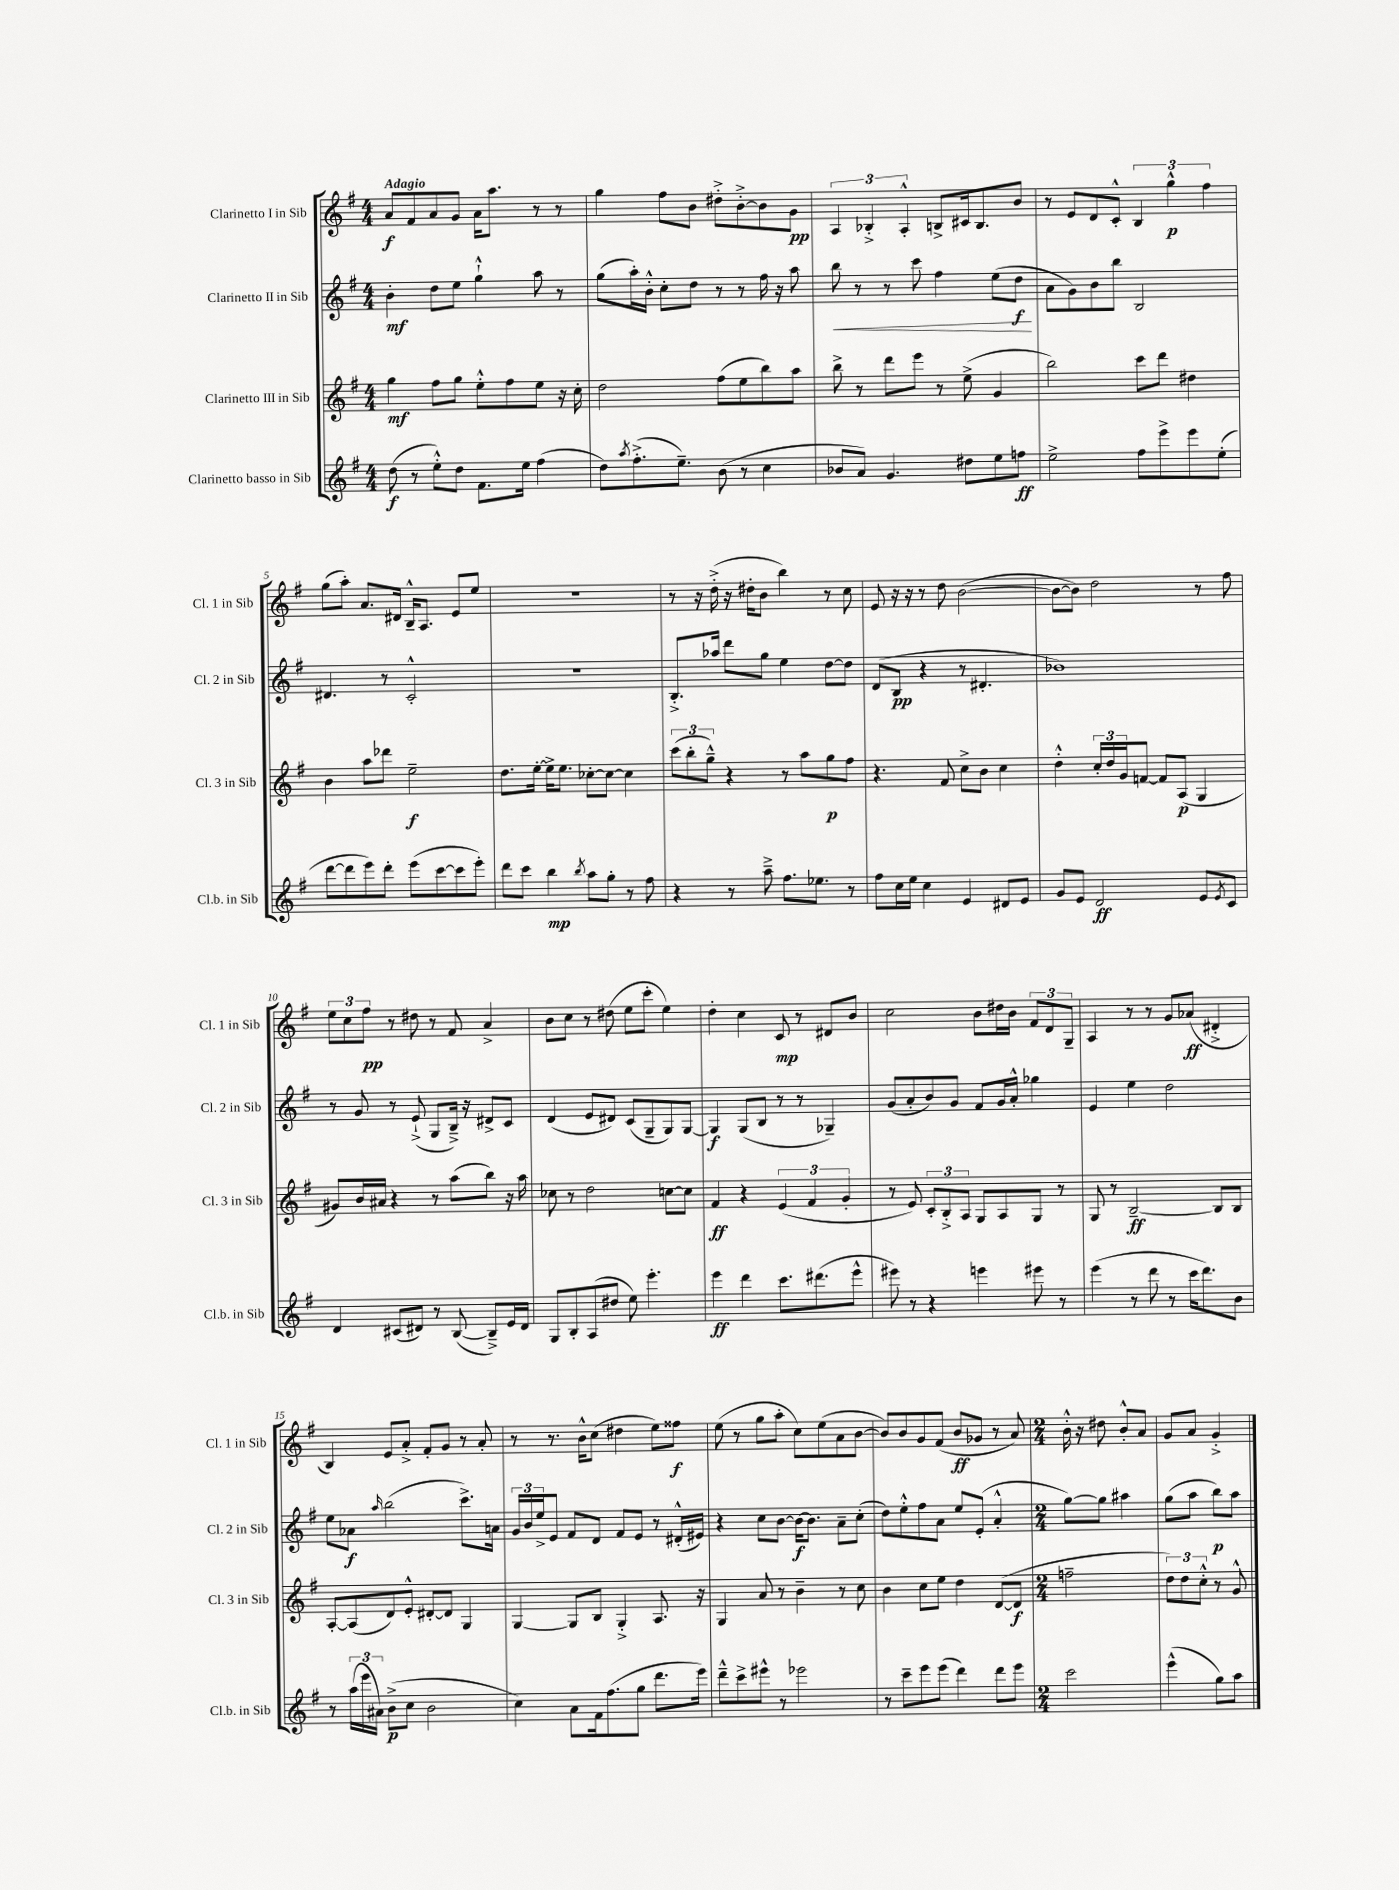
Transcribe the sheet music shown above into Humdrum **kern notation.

**kern	**kern	**kern	**kern
*staff4	*staff3	*staff2	*staff1
*clefG2	*clefG2	*clefG2	*clefG2
*k[f#]	*k[f#]	*k[f#]	*k[f#]
*M4/4	*M4/4	*M4/4	*M4/4
(8dd	4gg	4b'	8a
8r	.	.	8f#
8ee'^^)	8ff#	8dd	8a
8dd	8gg	8ee	8g
8.f#	8ee'^^	4gg`^^	16a
.	.	.	8.aa
.	8ff#	.	.
16ee	.	.	.
(4ff#	8ee	8aa	8r
.	16r	8r	8r
.	16cc'	.	.
=	=	=	=
8dd)	2dd	(8gg	4gg
8qaa	.	.	.
(8.ff#'^	.	16aa')	.
.	.	16b'^^	.
.	.	8cc'	8ff#
8.ee~)	.	.	.
.	.	8dd	8b
(8b	(8ff#	8r	8dd#'^
8r	8ee	8r	[8b'^
4cc	8bb)	16ff#	8b]
.	.	16r	.
.	8aa	8aa	8g
=	=	=	=
8b-	8bb^	8bb	6A
8a)	8r	8r	.
.	.	.	6B-'^
4.g	8ddd	8r	.
.	.	.	6A'^^
.	8eee	8ccc	.
.	8r	4ff#	8B^
8dd#	(8ee^	.	16c#
.	.	.	8.B
8ee	4g	(8ee	.
8ff	.	8dd	8b
=	=	=	=
2ee^	2bb)	8a	8r
.	.	8g)	8e
.	.	8b	8d
.	.	8bb	8c'^^
8ff#	8ccc	2B	6B
8eee^	8ddd	.	.
.	.	.	6gg^^
8eee	4dd#	.	.
.	.	.	6ff#
(8ee'	.	.	.
=	=	=	=
[8ddd	4b	4.d#	(8gg
8ddd]	.	.	8aa')
8eee)	8aa	.	8.a
8ddd'	8ddd-	8r	.
.	.	.	16d#
(8eee	2ee~	2c'^^	16B~^^
.	.	.	8.A
[8ccc	.	.	.
8ccc]	.	.	8e
8eee')	.	.	8ee
=	=	=	=
8ddd	8.dd	1r	1r
8ccc	.	.	.
.	[16ee'	.	.
4bb	16ee^]	.	.
.	8.ee	.	.
8qbb	.	.	.
8aa	[8cc-'	.	.
8gg'	8cc-_	.	.
8r	4cc-]	.	.
8ff#	.	.	.
=	=	=	=
4r	(12ccc	8.B'^	8r
.	12bb'	.	.
.	.	.	16r
.	12gg~^^)	.	.
.	.	16aa-	(16dd'^
8r	4r	8ddd	16r
.	.	.	16dd#'
8aa~^	.	8gg	8b
8.ff#	8r	4ee	4bb)
.	8aa	.	.
8.ee-	.	.	.
.	8gg	[8dd	8r
8r	8ff#	8dd]	8cc
=	=	=	=
8ff#	4.r	(8d	8e
16cc	.	8B	16r
16ee	.	.	16r
4cc	.	4r	8r
.	8f#	.	8dd
4e	8cc^	8r	([2b
.	8b	4.d#'	.
8d#	4cc	.	.
8e	.	.	.
=	=	=	=
8g	4dd'^^	1b-)	8b_
8e	.	.	8b])
2d	24cc'	.	2dd
.	24dd	.	.
.	24g	.	.
.	[8f	.	.
.	8f]	.	.
.	(8A	.	.
8e	4G	.	8r
8qe	.	.	.
8c	.	.	8ff#
=	=	=	=
4d	8g#)	8r	12ee
.	.	.	12cc
.	16b	8g	.
.	.	.	12ff#
.	16a#	.	.
(8c#	4r	8r	8r
8d#)	.	(8e`^	8dd#
8r	8r	8G	8r
([8B	(8aa	16B~^)	8f#
.	.	16r	.
8B~^])	8bb)	8d#^	4a^
16e	16r	8c	.
16d#	16aa	.	.
=	=	=	=
8G	8cc-	(4d	8b
8B'	8r	.	8cc
(8A	2dd	8e	8r
8dd#	.	8d#)	(8dd#
8ee)	.	(8c	8ee
4.eee'	.	8G~	8ccc'
.	[8cc	8G)	4ee)
.	8cc]	[8G	.
=	=	=	=
4eee	4f#	4G]	4dd'
4ddd	4r	(8G	4cc
.	.	8B	.
8.ccc	(6e	8r	8c
.	.	8r	8r
.	6f#	.	.
(8.ddd#	.	.	.
.	.	4G-~)	8d#
.	6g'	.	.
8eee^^	.	.	8b
=	=	=	=
8eee#)	8r	(8g	2cc
8r	8e)	8a'	.
4r	12c'	8b)	.
.	12B'^	.	.
.	.	8g	.
.	12A	.	.
4eee	8G	8f#	8b
.	8A	16g	16dd#
.	.	16a'^^	16b
8eee#	8G	4gg-	12f#
.	.	.	12d
8r	8r	.	.
.	.	.	12G~
=	=	=	=
(4eee	8G	4e	4A
.	8r	.	.
8r	[2B~	4ee	8r
8ddd	.	.	8r
8r	.	2dd	8g
16ccc	.	.	(8a-
8.ddd)	.	.	.
.	8B]	.	4d#'^
8b	8B	.	.
=	=	=	=
8r	[8A'	8ee	4B)
(24aa	(8A]	8a-	.
24eee	.	.	.
24a#)	.	.	.
.	.	16qqaa	.
(8b^	8d)	(2bb	8e
8cc	8e'^^	.	8a'^
2b	[8d#'	.	8f#'
.	8d#]	.	8g
.	4G	8.ccc^)	8r
.	.	.	8a'
.	.	16a	.
=	=	=	=
4cc)	[4G	24g	8r
.	.	24b	.
.	.	24ee^	.
.	.	8e	8.r
8a	8G]	8f#	.
.	.	.	16b^^
16f#	8B	8d	(8cc
(8.ff#	.	.	.
.	4G'^	8f#	4dd#
8gg	.	8e	.
8.ddd	8.A	8r	8ee)
.	.	(16d#'^^	8ff##
16eee)	16r	16e#)	.
=	=	=	=
8ddd~^^	4G	4r	(8ee
8ccc^	.	.	8r
8eee#^^	8a	8cc	8gg
8r	8r	[8b	8aa'
2eee-	4b~	16b_	8cc)
.	.	8.b]	.
.	.	.	(8ee
.	8r	8a~	8a
.	8cc	(8cc'	[8b
=	=	=	=
8r	4b	8dd)	8b])
8ccc~	.	8ee'^^	8b
8eee	8cc	8ff#	8g
(8eee	8ee	8a	(8f#
4ddd)	4dd	8ee	8b
.	.	(8e'	8g-
8ddd	([8d	4a'^^	8r
8eee	8d]	.	8a)
=	=	=	=
*M2/4	*M2/4	*M2/4	*M2/4
2ccc	2ff~	[8gg)	16b'^^
.	.	.	16r
.	.	8gg]	8dd#
.	.	4aa#	8b'^^
.	.	.	8a
=	=	=	=
(4eee^^	12dd)	(8gg	8g
.	12dd	.	.
.	.	8aa	8a
.	12cc'^^	.	.
8gg)	8r	8bb)	4g'^
8aa	8g^^	8aa	.
==	==	==	==
*-	*-	*-	*-
